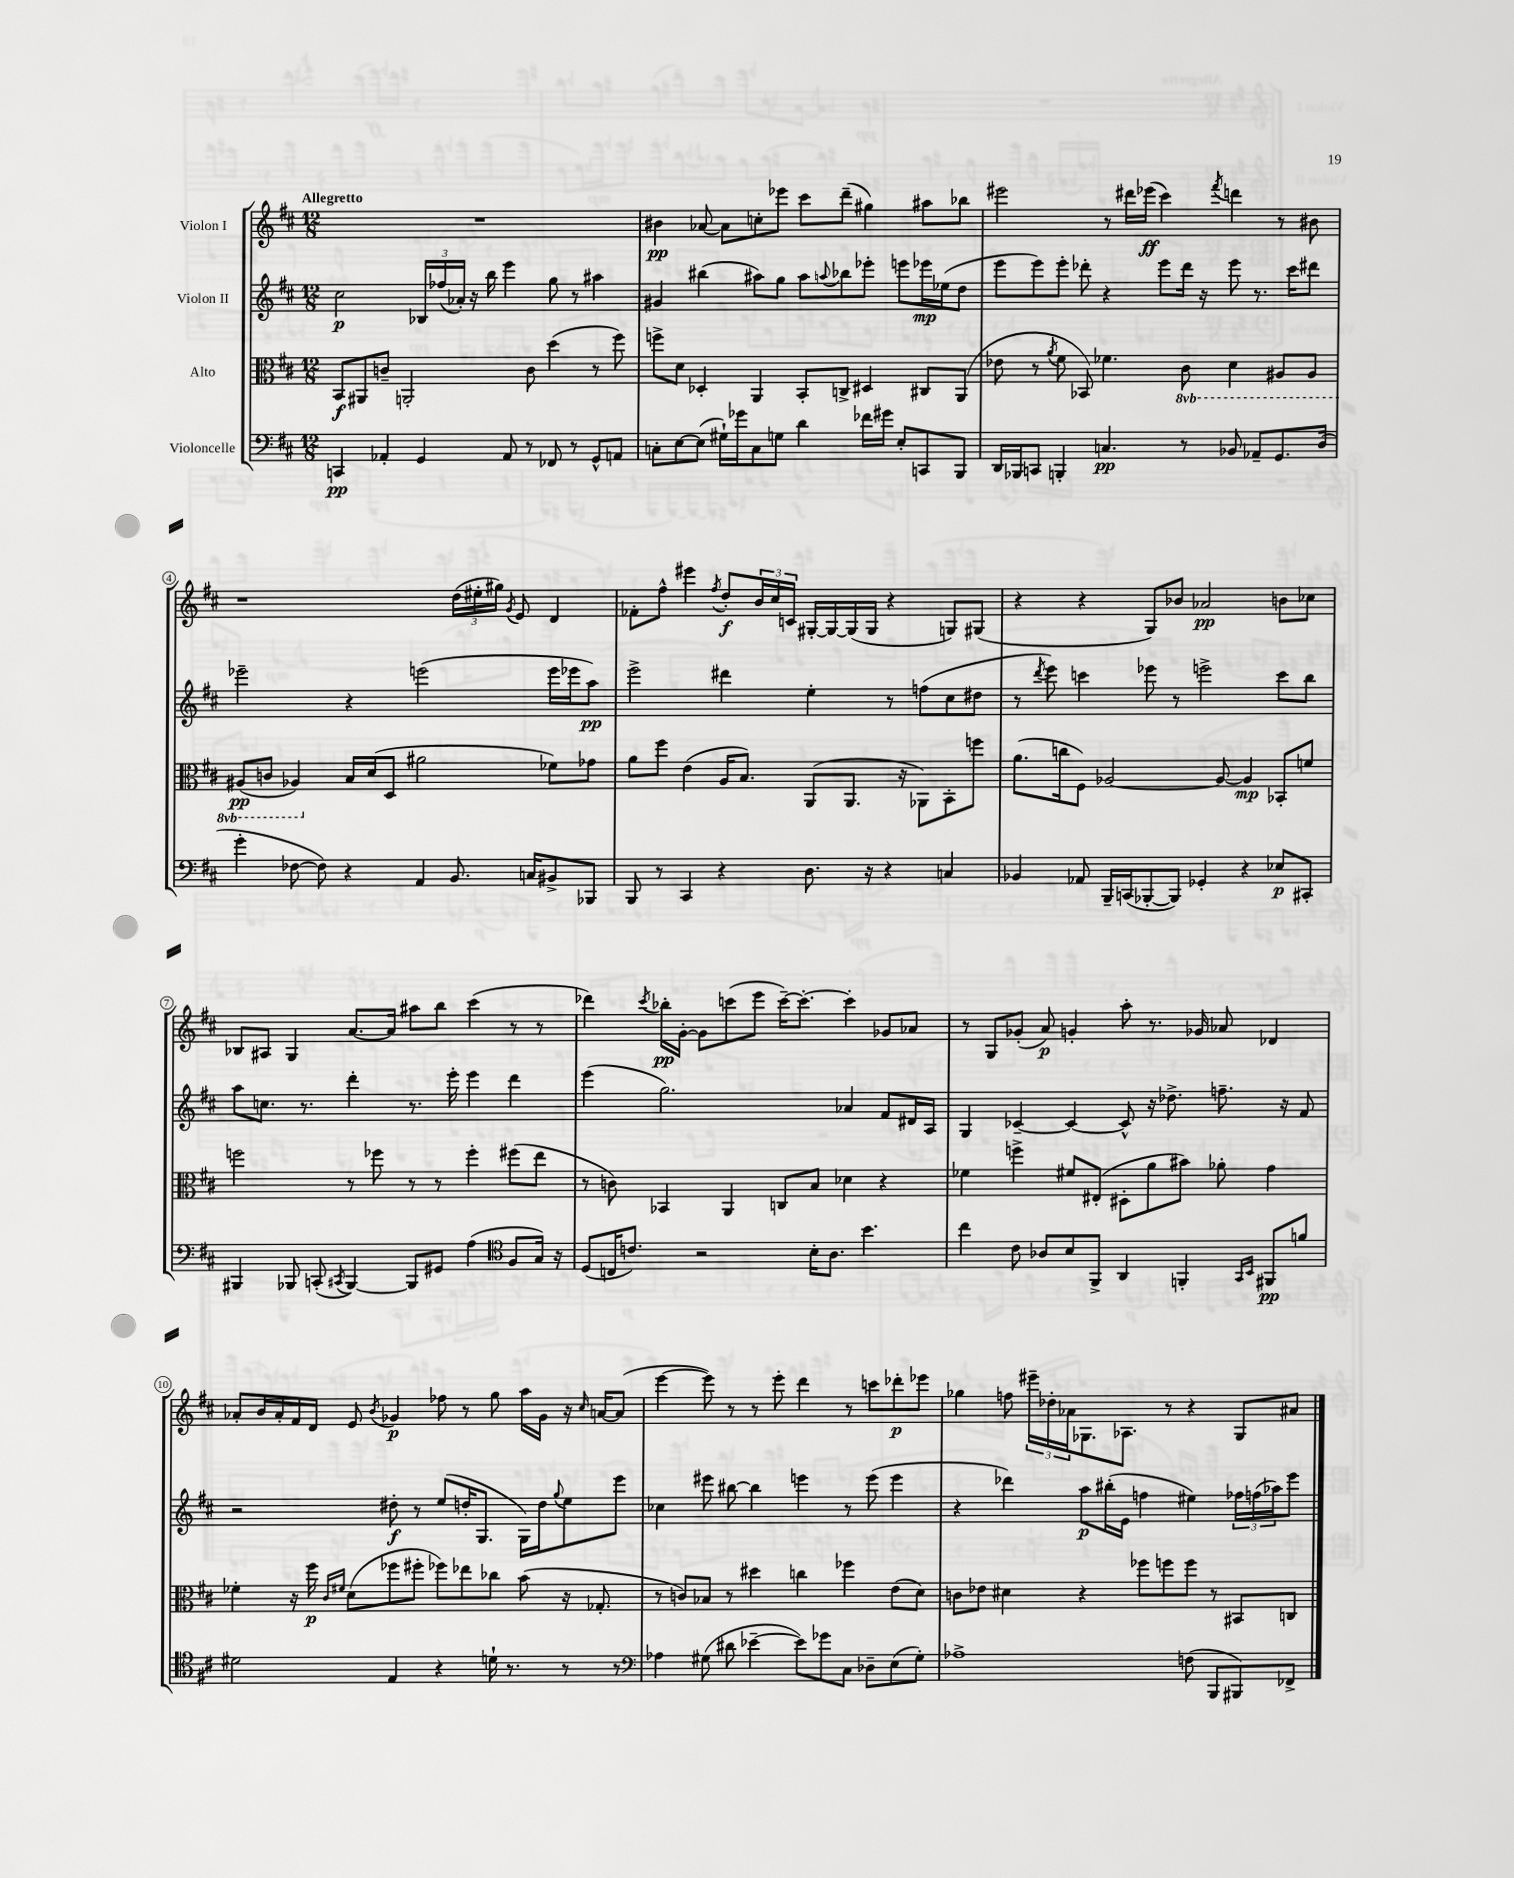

**kern	**kern	**kern	**kern
*staff4	*staff3	*staff2	*staff1
*clefF4	*clefC3	*clefG2	*clefG2
*k[f#c#]	*k[f#c#]	*k[f#c#]	*k[f#c#]
*M12/8	*M12/8	*M12/8	*M12/8
4CC/	8BB/L	2cc#\	1.r
.	8AA#/	.	.
4AA-'/	8c~/J	.	.
.	2AA'/	.	.
4GG/	.	24B-/LL	.
.	.	(24ff-/	.
.	.	24a-'/JJ)	.
.	.	16r	.
.	.	16bb\	.
8AA-/	.	4eee\	.
8r	8c\	.	.
8FF-/	(4dd\	8gg\	.
8r	.	8r	.
8GG^^/L	8r	4aa#\	.
8AA/J	8ff#\)	.	.
=	=	=	=
8C'\L	8ff^\L	4g#/	4b#\
[8E\	8d\J	.	.
(8E\]J	4D-'/	(4bb#\	[8a-/
16G#`\LL)	.	.	8a-\]L
16g-\J	.	.	.
8C\	4AA/	8aa#\L)	8cc'\
8G\J	.	8gg\J	8eee-\J
4d\	8BB'/L	8aa#\L	8ccc#\L
.	.	8qqaa/	.
.	8C^/J	8bb-\	(8ddd~\J
16f-\LL	4D#/	8eee-'\J	4gg#\)
16g#\JJ	.	.	.
8E'/L	.	8eee\L	.
8CC/	8C#/L	16eee-\L	8aa#\L
.	.	(16ee-\J	.
8BBB/J	(8AA/J	8dd\J	8bb-\J
=	=	=	=
16DD/LL	8e-\	8eee\L	2eee#\
16BBB-/J	.	.	.
8CC/J	8r	8eee\)	.
.	8qa/	.	.
4BBB'/	8f#\	8eee'\J	.
.	8BB-/)	8ddd-'\	.
4.C/	4.f-\	4r	8r
.	.	.	16ddd#\LL
.	.	.	(16eee-\JJ
.	.	8eee\L	4ccc#\)
8r	8C#\	16ddd-\Jk	.
.	.	16r	.
.	.	.	8qfff#/
8BB-/	4D\	8eee\	4ddd\
8AA-~/L	.	8.r	.
8.GG/	8AA#/L	.	8r
.	.	16ccc#\LK	.
.	8AA#/J	8ddd#\J	8b#\
(16D/Jk	.	.	.
=	=	=	=
4g'\	(8AA#/L	2eee-~\	1r
.	8C/J	.	.
[8F-\	4AA-/)	.	.
8F-\])	.	.	.
4r	16B/LL	4r	.
.	(16d/J	.	.
.	8D/J	.	.
4AA/	2a#\	(2eee\	.
8.BB/	.	.	(24dd\LL
.	.	.	24ee#'\
.	.	.	24gg#\JJ)
.	.	.	8qg/
.	.	.	8e/
16C/LK	.	.	.
8BB#^/	8f-\L)	16eee\LL	4d/
.	.	16eee-\J	.
8BBB-/J	8g-\J	8aa\J)	.
=	=	=	=
8BBB/	8a\L	2eee^\	8f-'\L
8r	8ff#\J	.	8ff#^^\J
4CC#/	(4e\	.	4eee#\
.	.	.	8qff#/
4r	16A/LK	4ddd#\	8dd'/L
.	8.B/J)	.	.
.	.	.	24b/L
.	.	.	24cc#/
.	.	.	24c/JJ
8.D\	(8AA/L	4ee'\	[16G#'/LL
.	.	.	16G#/_
.	8.AA/J	.	(16G#/]
16r	.	.	16G#/JJ
4r	.	8r	4r
.	16r	.	.
.	8AA-\L)	(8ff\L	.
4C/	8BB'\	8cc#\	8G/L)
.	8ff\J	8dd#\J	(8G#/J
=	=	=	=
4BB-/	(8.a\L	8r	4r
.	.	8qddd/	.
.	.	8eee\)	.
.	16cc\k	.	.
8AA-/	8F#\J)	4ccc\	4r
16BBB~/LL	[2A-/	.	.
(16CC/J	.	.	.
[8BBB-'/	.	8eee-\	8G/L)
8BBB-/]J)	.	8r	8b-/J
4GG-'/	.	2eee^\	2a-/
.	8A-/_	.	.
4r	4A-/]	.	.
8E-/L	8BB-'/L	8ccc\L	8b\L
8CC#'/J	8f/J	8bb\J	8cc-\J
=	=	=	=
4BBB#/	2ff\	8aa\L	8B-/L
.	.	8.cc\J	8A#/J
8BBB-/	.	.	4G/
.	.	8.r	.
(8CC'/	.	.	.
8qCC#/	.	.	.
[4BBB-/)	8r	4ddd'\	[8.a/L
.	8ff-\	.	.
.	.	.	16a/]Jk
8BBB-/]L	8r	8.r	8aa#\L
8GG#/J	8r	.	8bb\J
.	.	16eee'\	.
(4A\	4ff-'\	4eee\	(4ccc#\
*clefC4	*	*	*
8F#/L	(8ff#\L	4ddd\	8r
16G/Jk)	8ee\J	.	8r
16r	.	.	.
=	=	=	=
(8D/L	8r	(4eee\	4ddd-\)
16C/K	8c\)	.	.
8.c/J)	.	.	.
.	.	.	8qccc#/
.	4BB-/	2.gg\)	16bb-'\LL
.	.	.	[16g'\JJ
2r	.	.	8g\]L
.	4AA/	.	(8ccc\
.	.	.	8eee\J
.	8C/L	.	[16ccc~\LK)
.	.	.	8.ccc'\_J
16B'\LK	8B/J	.	.
8.A\J	.	.	.
.	4d-\	4a-/	4ccc'\]
4.b\	.	.	.
.	4r	8f#/L	8g-/L
.	.	16d#/L	8a-/J
.	.	16A/JJ	.
=	=	=	=
4cc#\	4f-\	4G/	8r
.	.	.	8G/L
8c#\	4ff^\	[4c-~/	(8g-'/J
8A-/L	.	.	8a/)
8B/	8f#/L	4c-/_	4g'/
8FF#^/J	(8E#'/J	.	.
4AA/	8D#'\L	8c-^^/]	8aa'\
.	8a\	16r	8.r
.	.	8.dd-^\	.
4FF'/	8b#\J)	.	.
.	.	.	16g-/
.	8a-'\	8.ff~\	8a-/
16qqGG/LL	.	.	.
16qqBB/JJ	.	.	.
8FF#/L	4g\	.	4d-/
.	.	16r	.
8f/J	.	8f#/	.
=	=	=	=
2d#\	4f-'\	2r	8a-'/L
.	.	.	16b/L
.	.	.	16a-'/
.	16r	.	16f#/
.	16ff#\	.	16d/JJ
.	16qqc#/LL	.	.
.	16qqf#/JJ	.	.
.	(8d\L	.	8e/
.	.	.	8qb/
4E/	8ff-\	8dd#'\	4g-/
.	8ff#'\J	8r	.
4r	8ff-\L)	(8ee/L	8ff-\
.	8ee-\	16dd'/K	8r
.	.	8.G/J	.
16d`\	8cc-\J	.	8gg\
8.r	.	.	.
.	(8b\	16G\LL)	16aa\LL
.	.	16dd\J	16g-\JJ
.	.	8qqgg/	.
8r	16r	8ee\	16r
.	.	.	16qqcc#/
.	8.G-'/	.	[16a/LK
8r	.	8eee\J	(8a/]J
=	=	=	=
*clefF4	*	*	*
4A-\	8r	4cc-\	[4eee\
.	8c/L)	.	.
(8G#\	8B-/J	8eee#\	8eee\])
8d#\	8r	[8bb#\	8r
[4e-~\	4dd#\	4bb#\]	8r
.	.	.	8eee'\
8e-\]L)	4cc\	4eee\	4ddd\
8g-\	.	.	.
8C#\J	4ff-\	8r	8r
8D-~\L	.	(8eee\	8ccc\L
(8E\	(8e\L	4eee\	8ddd-'\
8G#'\J)	8d\J)	.	8eee-\J
=	=	=	=
1A-^	8c\L	4r	4gg-\
.	8e-\J	.	.
.	4d#\	4ddd-\)	8ff\
.	.	.	24eee#~\LL
.	.	.	24dd-'\
.	.	.	24a-\J
.	4r	8aa\L	8.G-\
.	.	(16bb#'\L	.
.	.	16e\JJ	8.A-\J
.	8ff-\L	4ff\	.
.	8ff\	.	8r
(8F\	8ff\J	4ee#\)	4r
8BBB/L	8r	.	.
8BBB#/)	8BB#/L	24ff-\LL	8G-/L
.	.	(24ff\	.
.	.	24aa-\J)	.
8FF-^/J	8C/J	8eee\J	8a#/J
==	==	==	==
*-	*-	*-	*-
